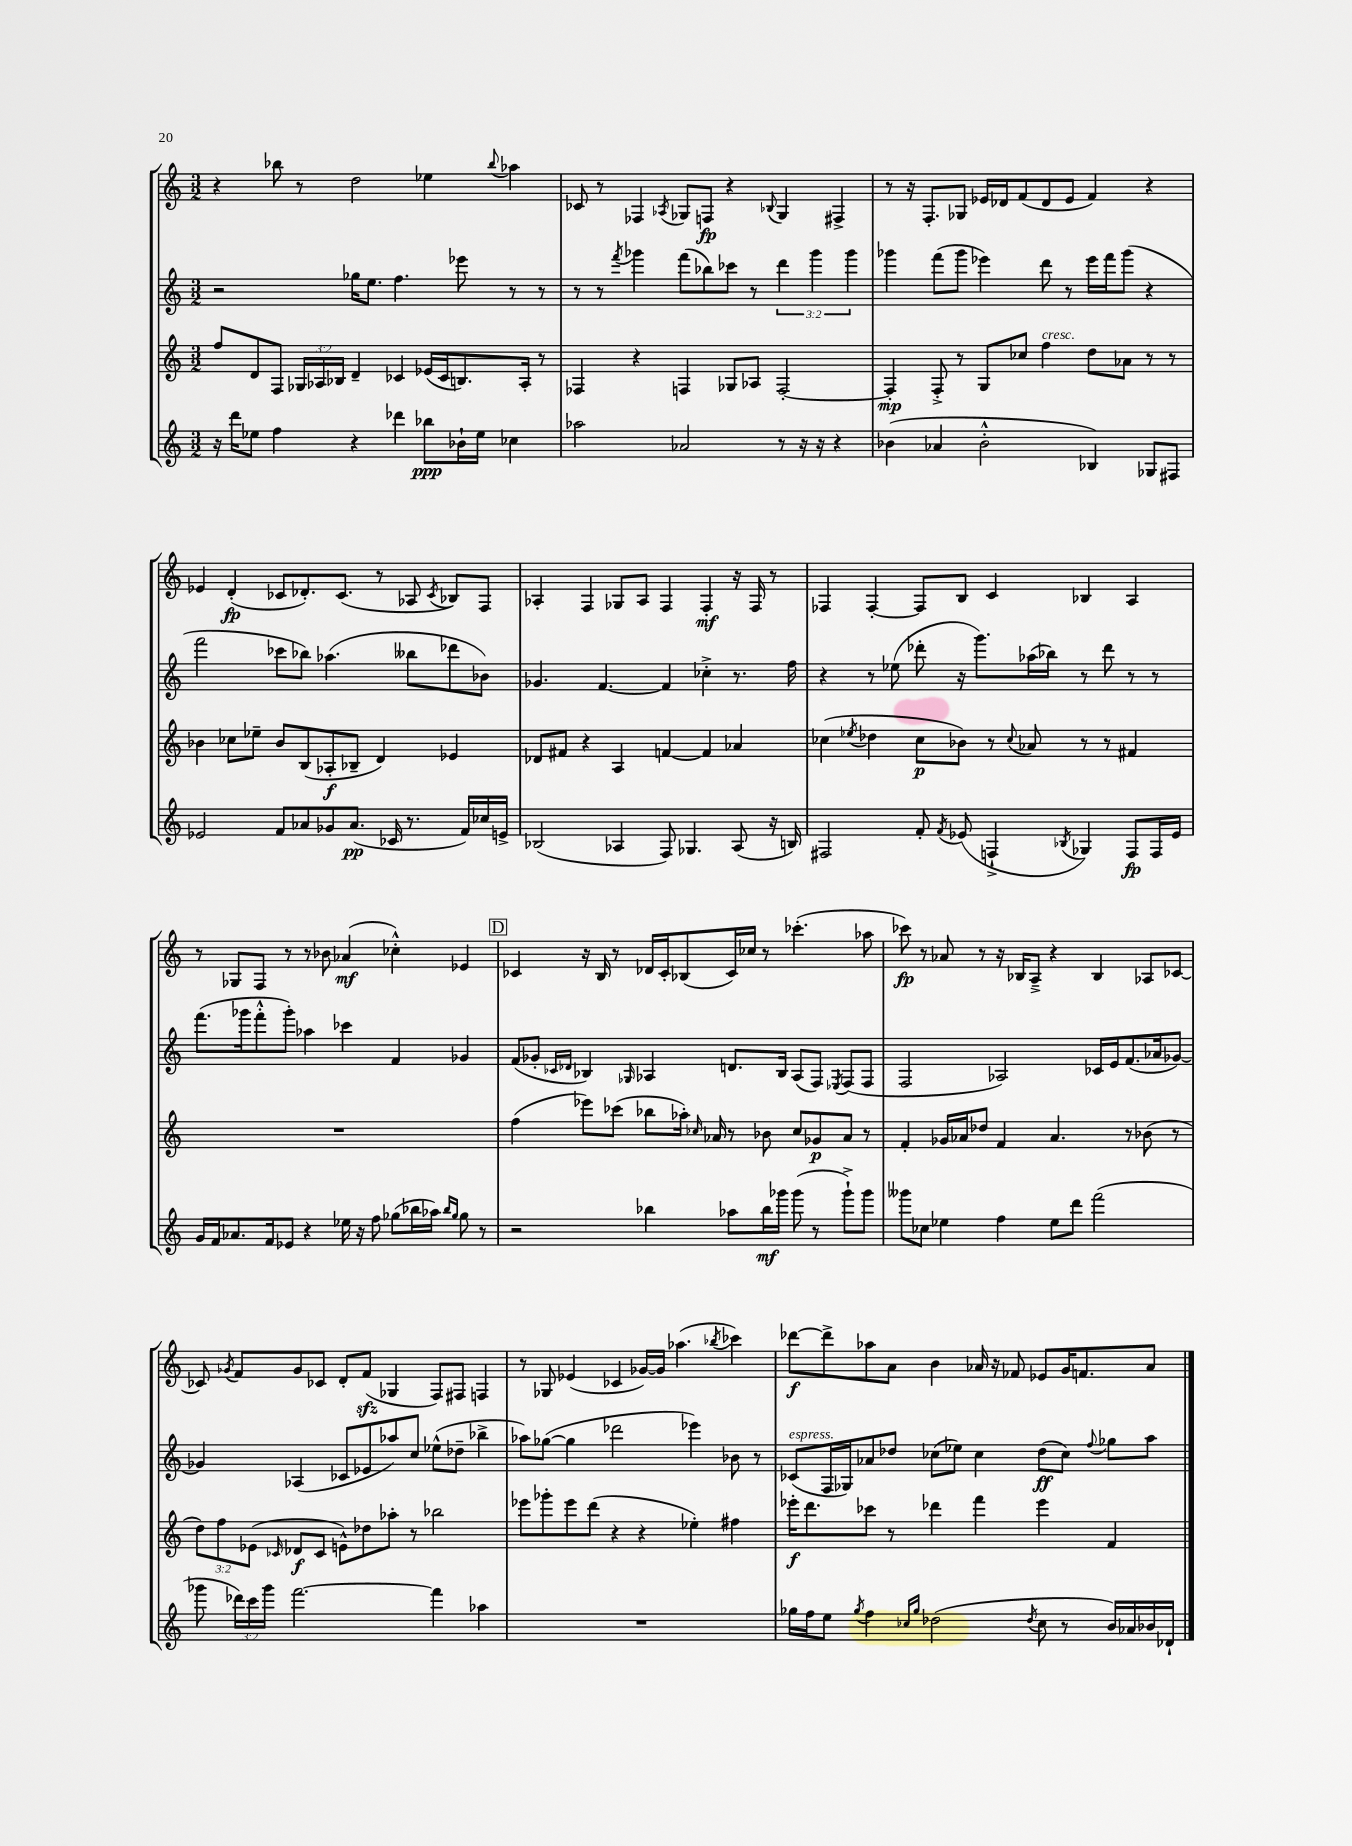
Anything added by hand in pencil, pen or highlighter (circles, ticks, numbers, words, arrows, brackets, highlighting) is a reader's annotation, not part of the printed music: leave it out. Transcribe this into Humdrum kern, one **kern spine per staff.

**kern	**kern	**kern	**kern
*staff4	*staff3	*staff2	*staff1
*clefG2	*clefG2	*clefG2	*clefG2
*k[]	*k[]	*k[]	*k[]
*M3/2	*M3/2	*M3/2	*M3/2
16r	8ff/L	2r	4r
16ddd\LK	.	.	.
8ee-\J	8d/	.	.
4ff\	8F/J	.	8bb-\
.	24G-/LL	.	8r
.	24A-/	.	.
.	24B-/JJ	.	.
4r	4d~/	16gg-\LK	2dd\
.	.	8.ee\J	.
4ddd-\	4c-/	4.ff\	.
8bb-\L	(16e-/LL	.	4ee-\
.	16c-/J	.	.
16b-`\L	8.B/)	8eee-\	.
16ee-\JJ	.	.	.
.	.	.	8qqbb-/
4cc-\	.	8r	4aa-\
.	16A-'/Jk	.	.
.	8r	8r	.
=	=	=	=
2aa-\	4F-/	8r	8c-/
.	.	8r	8r
.	.	8qfff/	.
.	4r	4ggg-\	4F-/
.	.	.	8qA-/
2a-/	4F/	(8fff\L	8G-/L
.	.	8bb-\)	8F/J
.	8G-/L	8ccc-\J	4r
.	8A-/J	8r	.
.	.	.	8qqB-/
8r	[2F'/	6ddd\	4G-/
16r	.	.	.
.	.	6ggg-\	.
16r	.	.	.
4r	.	.	4F#^/
.	.	6ggg-\	.
=	=	=	=
(4b-\	4F'/]	4ggg-\	8r
.	.	.	16r
.	.	.	8.F'/L
4a-/	8F'^/	(8fff\L	.
.	8r	8ggg-\J	8G-/J
2b-'^^\	8G/L	4eee-\)	16e-/LL
.	.	.	16d-/J
.	8cc-/J	.	(8f/
.	4ff\	8ddd\	8d-/
.	.	8r	8e-/J
4B-/)	8dd\L	16eee-\LL	4f/)
.	.	16fff\J	.
.	8a-\J	(8ggg-\J	.
8G-/L	8r	4r	4r
8F#/J	8r	.	.
=	=	=	=
2e-/	4b-\	2fff\	4e-/
.	8cc-\L	.	(4d'/
.	8ee-~\J	.	.
8f/L	8b-/L	8ccc-\L	8c-/L
8a-/	(8B/	8bb-\J)	8.d-'/)
8g-/	8A-'/	(4.aa-\	.
.	.	.	(8.c-/J
(8.a-/J	8B-~/J	.	.
.	4d/)	.	8r
16c-/	.	.	.
8.r	.	8bb--\L	8A-/
.	.	.	8qc-/
.	4e-/	8ddd-\	8B-/L)
16f/LL)	.	.	.
16cc-/	.	8b-\J)	8F/J
16e^/JJ	.	.	.
=	=	=	=
(2B-/	8d-/L	4.g-/	4A-'/
.	8f#/J	.	.
.	4r	.	4F/
.	.	[4.f/	.
4A-/	4A/	.	8G-/L
.	.	.	8A-/J
8F/)	[4f/	4f/]	4F/
4.G-/	.	.	.
.	4f/]	4cc-'^\	4F'/
(8A-/	4a-/	8.r	16r
.	.	.	16F/
16r	.	.	8r
16B/)	.	16ff\	.
=	=	=	=
2F#/	(4cc-\	4r	4F-/
.	8qee-/	.	.
.	4dd-\	8r	[4F-'/
.	.	(8ee-\	.
8f'/	8cc-\L	8ddd-'\	8F-/]L
8qf/	.	.	.
(8e-/	8b-\J)	16r	8B/J
.	.	8.ggg\L)	.
4F`^/	8r	.	4c/
.	8qqcc-/	.	.
.	8a-/	(16aa-\L	.
.	.	16bb-\JJ)	.
8qB-/	.	.	.
4G-/)	8r	8r	4B-/
.	8r	8ddd-\	.
8F/L	4f#/	8r	4A/
16F/L	.	8r	.
16e-/JJ	.	.	.
=	=	=	=
16g/LL	1.r	(8.fff\L	8r
16f/J	.	.	.
8.a-/	.	.	8G-/L
.	.	16ggg-\k	.
.	.	8fff'^^\	8F/J
16f/k	.	.	.
8e-/J	.	8ggg-'\J)	8r
4r	.	4aa-\	8r
.	.	.	8b-\
16ee-\	.	4ccc-\	(4a-/
16r	.	.	.
8ff\	.	.	.
(8gg-\L	.	4f/	4cc-'^^\)
16bb-\L	.	.	.
16aa-\JJ)	.	.	.
16qqbb-/LL	.	.	.
16qqgg-/JJ	.	.	.
8gg-\	.	4g-/	4e-/
8r	.	.	.
=	=	=	=
2r	(4ff\	(8f/L	4c-/
.	.	8g-'/J	.
.	.	16qqc-/LL	.
.	.	16qqd-/JJ	.
.	8eee-\L)	4B-/)	16r
.	.	.	16B/
.	(8ccc-\J	.	8r
.	.	16qqG-/	.
4bb-\	8bb-\L	4A-/	16d-/LL
.	.	.	16c-'/J
.	16aa-'\Jk)	.	(8B-/
.	16qqcc-/	.	.
.	16a-/	.	.
8aa-\L	8r	8.d/L	16c-/L)
.	.	.	16cc-/JJ
16bb-\L	8b-\	.	8r
16ggg-\JJ	.	16B-/Jk	.
(8ggg-\	8cc-/L	(8A-/L	(4.ccc-'\
8r	8g-/	8F/J)	.
.	.	8qE-/	.
8ggg-`^\L)	8a-/J	(8F/L	.
8ggg-\J	8r	8F/J	8aa-\
=	=	=	=
8ggg--\L	4f'/	2F/	8ccc-\)
8cc-\J	.	.	8r
4ee-\	16g-/LL	.	8a-/
.	16a-/J	.	.
.	8dd-/J	.	8r
4ff\	4f/	2A-/)	16r
.	.	.	16B-/LK
.	.	.	8A~^/J
8ee-\L	4.a-/	.	4r
8ddd\J	.	.	.
(2fff\	.	16c-/LL	4B-/
.	.	16e/J	.
.	8r	(8.f/	.
.	(8b-\	.	8A-/L
.	.	16a-/k	.
.	8r	[8g-/J)	[8c-/J
=	=	=	=
8ggg-\	12dd\L)	4g-/]	8c-/]
.	12ff\	.	.
.	.	.	8qg-/
24ddd-\LL)	.	.	8f/L
24ccc\	(12e-\J	.	.
24ggg-\JJ	.	.	.
.	16qqc-/	.	.
[2.fff\	8d-/L	(4A-/	8g-/
.	8c-/J	.	8c-/J
.	8e^^\L)	8c-/L	8d'/L
.	8dd-\	8e-/	(8f/J
.	8aa-'\J	8aa-/)	4G-/
.	8r	8cc/J	.
4fff\]	2bb-\	(8ee-^^\L	8F/L)
.	.	8dd-~\J	8F#/J
4aa-\	.	4bb-^\	4F/
=	=	=	=
1.r	8eee-\L	8aa-\L)	8r
.	8ggg-'\	([8gg-\J	8G-/
.	8eee-\	4gg-\]	(4e-/
.	(8ddd\J	.	.
.	4r	2ddd-\	4c-/
.	4r	.	[16g-/LL)
.	.	.	16g-/]JJ
.	.	.	(4.aa-\
.	4ee-'\)	4eee-\)	.
.	.	.	8qbb-/
.	4ff#\	8b-\	4ccc-\)
.	.	8r	.
=	=	=	=
16gg-\LL	16eee-'\LK	(8c-/L	[8ddd-\L
16ff\J	8.ddd\	.	.
8ee\J	.	16F/L	8ddd-^\]
.	.	16G-/J)	.
8qgg-/	.	.	.
4ff\	8ccc-\J	8a-/	8aa-\
.	8r	8dd-/J	8a\J
16qqcc-/LL	.	.	.
16qqgg-/JJ	.	.	.
(2dd-\	4ddd-\	(8cc-\L	4b\
.	.	8ee-\J)	.
.	4fff\	4cc-\	16a-/
.	.	.	16r
.	.	.	8f-/
8qdd-/	.	.	.
8cc-\	4eee-\	(8dd-\L	8e-/L
8r	.	8cc-\J)	16g/K
.	.	.	8.f/
.	.	8qqff/	.
16b/LL)	4f/	8gg-\L	.
16a-/	.	.	.
16b-/	.	8aa\J	8a-/J
16d-`/JJ	.	.	.
==	==	==	==
*-	*-	*-	*-
